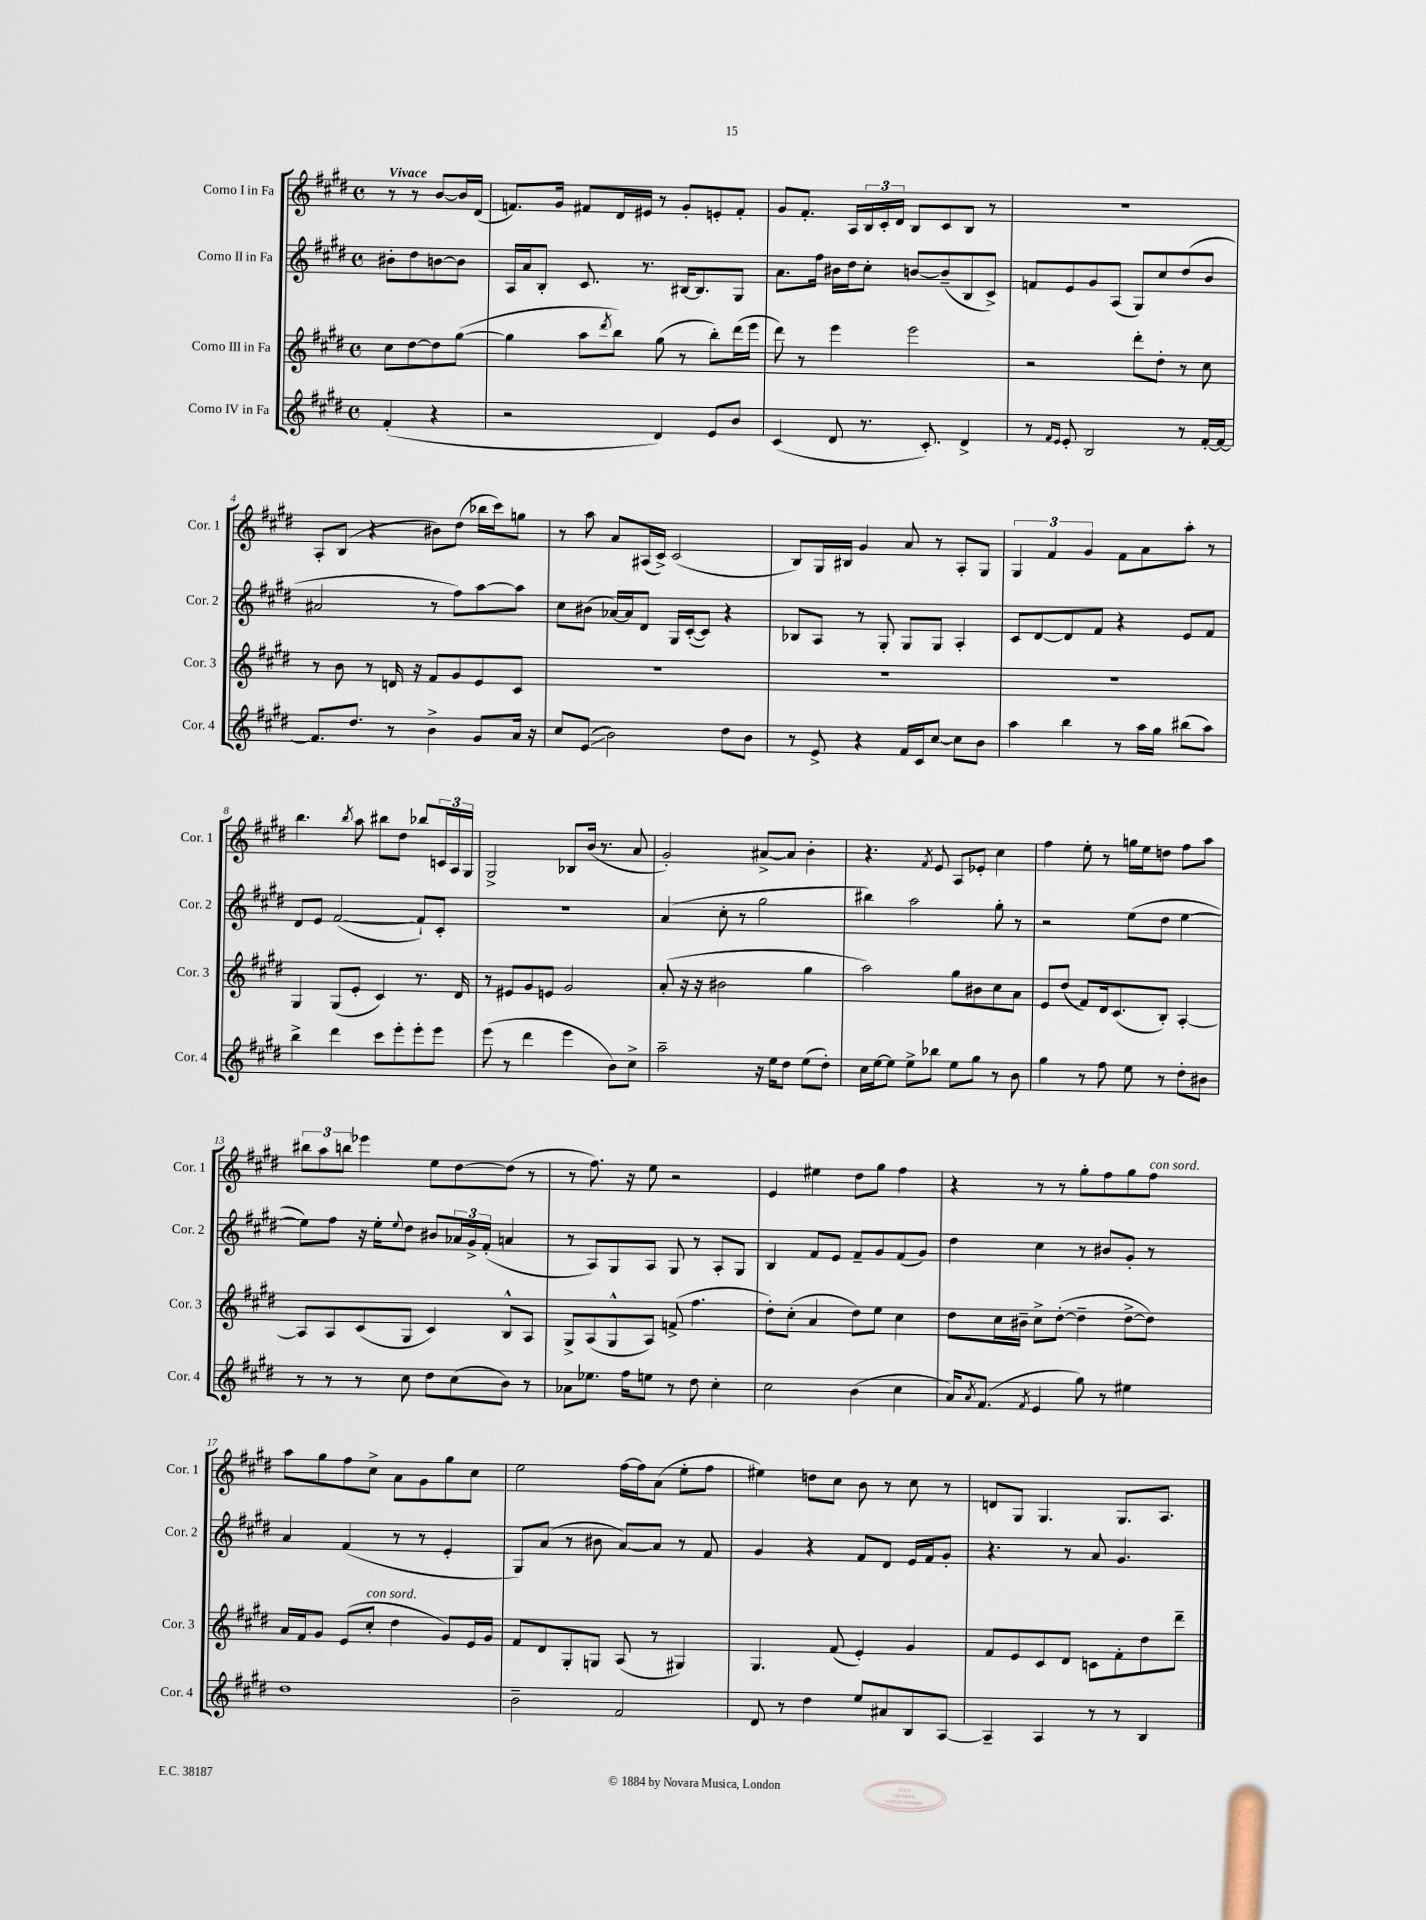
<<
\new StaffGroup <<
\new Staff = "s0" \with { instrumentName = "Corno I in Fa" shortInstrumentName = "Cor. 1" } {
    \clef treble \key e \major \defaultTimeSignature \time 4/4 \partial 2 \tempo "Vivace"
    r8 r8 b'8~ b'16 dis'16( |
    f'8.) gis'16 fis'8 dis'16 eis'16 r8 gis'8-. e'8-. fis'8-. |
    gis'8 fis'8.-. a16 \tuplet 3/2 { b16 cis'16-. dis'16 } b8 cis'8 b8 r8 |
    R1 |
    a8-. b8( r4 bis'8) dis''8( bes''16 cis'''16) g''8 |
    r8 a''8 a'8 ais16( cis'16->) cis'2( |
    b8) gis16 bis16 gis'4 a'8 r8 a8-. gis8 |
    \tuplet 3/2 { gis4 fis'4 gis'4 } fis'8 a'8 a''8-. r8 |
    b''4. \acciaccatura { b''8 } a''8 bis''8 dis''8 bes''8 \tuplet 3/2 { c'16 a16 gis16 } |
    gis2-> bes8 b'16( r8. a'8 |
    gis'2-.) ais'8~-> ais'8 b'4-. |
    r4. \acciaccatura { fis'8 } e'8 a8 ees'8-. cis''4 |
    fis''4 e''8-. r8 g''16 e''16 d''8 fis''8 a''8 |
    \tuplet 3/2 { bis''8 a''8 b''8 } ees'''4 e''8 dis''8~ dis''8( r8 |
    r8 fis''8.) r16 e''8 r2 |
    e'4 eis''4 dis''8 gis''8 fis''4 |
    r4 r8 r8 gis''8-. fis''8 gis''8 fis''8^\markup { \italic "con sord." } |
    a''8 gis''8 fis''8 cis''8-> a'8 gis'8 gis''8 cis''8 |
    e''2 fis''16~ fis''16 a'8( e''8-. fis''8 |
    eis''4) d''8 cis''8 b'8 r8 cis''8 r8 |
    d'8 gis8 gis4. gis8. a8. \bar "|." |
}
\new Staff = "s1" \with { instrumentName = "Corno II in Fa" shortInstrumentName = "Cor. 2" } {
    \clef treble \key e \major \defaultTimeSignature \time 4/4 \partial 2
    bis'8-. dis''8 b'8~ b'8 |
    a16 a'16 b8-. cis'8. r8. bis16~ bis8. gis8 |
    a'8. fis''16 bis'16 dis''16 cis''8-. b'8~ b'8--( b8 cis'8->) |
    f'8 e'8 gis'8 a8( gis8) cis''8 dis''8( b'8 |
    ais'2 r8 fis''8) a''8~ a''8 |
    cis''8 bis'8( aes'16~) aes'16 dis'8 gis16 cis'16~-.( cis'8) r4 |
    bes8 a8 r8 gis8-. gis8 gis8 a4-. |
    cis'8 dis'8~ dis'8 fis'8 r4 e'8 fis'8 |
    dis'8 e'8 fis'2~( fis'8-!) cis'8-. |
    r1 |
    a'4( cis''8-. r8 gis''2 |
    bis''4) a''2 gis''8-. r8 |
    r2 e''8( dis''8 e''4~ |
    e''8) fis''8 r16 e''16-. \appoggiatura { e''8 } dis''8 bis'8 \tuplet 3/2 { aes'16 gis'16-> fis'16-.( } a'4 |
    r8 a8) gis8 a8 gis8 r8 a8-. gis8 |
    b4 fis'8 e'8 fis'8-- gis'8 fis'8( gis'8) |
    dis''4 cis''4 r8 bis'8 gis'8-. r8 |
    a'4 fis'4( r8 r8 e'4-. |
    gis8) a'8( r8 bis'8 a'8~) a'8 r8 fis'8 |
    gis'4 r4 fis'8 dis'8 e'16 fis'16 gis'8-. |
    r4. r8 a'8 gis'4. \bar "|." |
}
\new Staff = "s2" \with { instrumentName = "Corno III in Fa" shortInstrumentName = "Cor. 3" } {
    \clef treble \key e \major \defaultTimeSignature \time 4/4 \partial 2
    cis''8 dis''8~ dis''8 gis''8~( |
    gis''4 a''8 \acciaccatura { dis'''8 } b''8) gis''8( r8 b''8-.) dis'''16( e'''16 |
    dis'''8) r8 e'''4 e'''2 |
    r2 dis'''8-. dis''8-. r8 cis''8 |
    r8 b'8 r8 d'16 r16 fis'8 gis'8 e'8 cis'8 |
    R1 |
    R1 |
    R1 |
    gis4 gis8( e'8-. cis'4) r8. dis'16 |
    r8 eis'8 gis'8 e'8 gis'2 |
    a'8-.( r16 r16 bis'2 gis''4 |
    a''2) gis''8 bis'8 cis''8 a'8 |
    e'8 dis''8( fis'8) dis'16 cis'8.( b8-.) a4~-. |
    a8 a8 cis'8( gis8 cis'4) b8-^ a8 |
    gis8-> a8( gis8-^ a8) f'8->( fis''4. |
    dis''8-.) cis''8-.( a'4 dis''8) e''8 cis''4 |
    dis''8 cis''16 bis'16-- cis''8-> dis''8~-.( dis''4-- dis''8~-> dis''8) |
    a'16 fis'16 gis'8 e'8( cis''8-.^\markup { \italic "con sord." } dis''4 gis'8) e'16 gis'16 |
    fis'8 dis'8 gis8-. g8 a8( r8 gis4) |
    gis4. fis'8( e'4-.) gis'4 |
    fis'8 e'8 cis'8 dis'8 c'8 fis'8-. dis''8 dis'''8-- \bar "|." |
}
\new Staff = "s3" \with { instrumentName = "Corno IV in Fa" shortInstrumentName = "Cor. 4" } {
    \clef treble \key e \major \defaultTimeSignature \time 4/4 \partial 2
    fis'4-.( r4 |
    r2 dis'4) e'8 b'8 |
    cis'4( dis'8 r8. cis'8.-.) dis'4-> |
    r8 \grace { fis'16 e'16 } e'8-. b2 r8 fis'16~-. fis'16~ |
    fis'8. dis''8. r8 b'4-> gis'8 a'16 r16 |
    cis''8 e'8\glissando( b'2) dis''8 b'8 |
    r8 e'8-> r4 fis'16 cis'16 cis''8~ cis''8 b'8 |
    a''4 b''4 r8 a''16 gis''16 bis''8( a''8) |
    b''4-> dis'''4 cis'''8 e'''8-. e'''8-. e'''8 |
    e'''8( r8 dis'''4 e'''4 b'8) cis''8-> |
    a''2-- r16 e''16 dis''8 e''8( dis''8-.) |
    cis''16 e''16~ e''8 e''8-> bes''8 e''8 gis''8 r8 b'8 |
    gis''4 r8 fis''8 e''8 r8 dis''8-. bis'8 |
    r8 r8 r8 cis''8 dis''8 cis''8( b'8) r8 |
    aes'8 ees''8. fis''16 e''8 r8 dis''8 cis''4-. |
    cis''2 b'4( cis''4 |
    a'16) \acciaccatura { a'8 } fis'8.( \acciaccatura { fis'8 } e'4 gis''8) r8 eis''4 |
    dis''1 |
    b'2-- fis'2 |
    dis'8 r8 dis''4 e''8 ais'8 b8 a8~ |
    a4-- a4 r8 r8 b4 \bar "|." |
}
>>
>>
